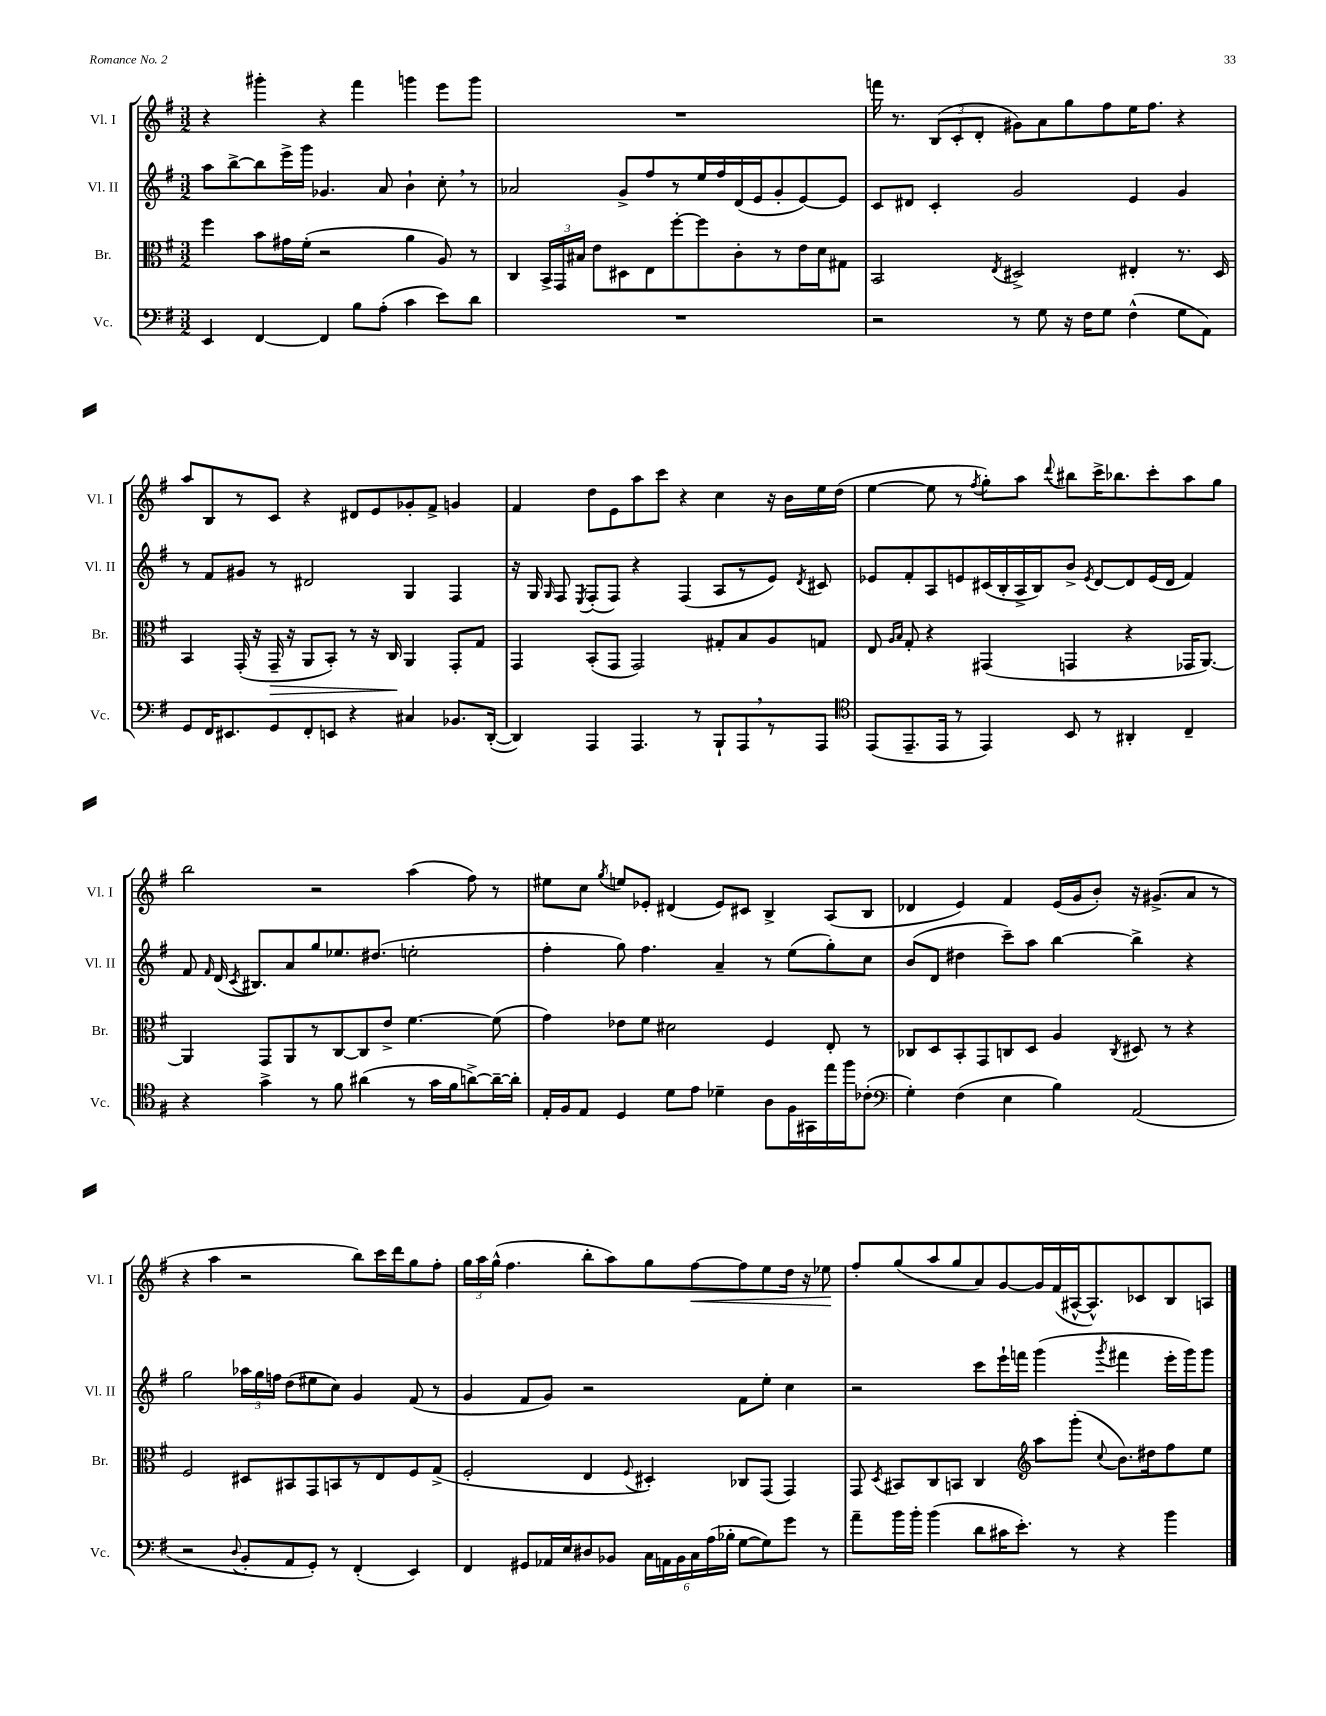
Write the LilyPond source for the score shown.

<<
\new StaffGroup <<
\new Staff = "s0" \with { instrumentName = "Vl. I" shortInstrumentName = "Vl. I" } {
    \clef treble \key g \major \numericTimeSignature \time 3/2
    \autoBeamOff r4 gis'''4-. r4 fis'''4 g'''4 e'''8[ g'''8] |
    R1. |
    f'''16 r8. \tuplet 3/2 { b8[( c'8-. d'8]-. } gis'8[) a'8 g''8 fis''8 e''16 fis''8.] r4 |
    a''8[ b8 r8 c'8] r4 dis'8[ e'8 ges'8-. fis'8]-> g'4 |
    fis'4 d''8[ e'8 a''8 c'''8] r4 c''4 r16 b'16[ e''16 d''16]( |
    e''4~ e''8 r8 \acciaccatura { fis''8 } g''8[-.) a''8] \appoggiatura { d'''8 } bis''8[ c'''16-> bes''8. c'''8-. a''8 g''8] |
    b''2 r2 a''4( fis''8) r8 |
    eis''8[ c''8] \acciaccatura { g''8 } e''8[ ees'8]-. dis'4( ees'8[) cis'8] b4-> a8[( b8] |
    des'4 e'4) fis'4 e'16[( g'16 b'8]-.) r16 gis'8.[->( a'8] r8 |
    r4 a''4 r2 b''8[) c'''16 d'''16 g''8 fis''8]-. |
    \tuplet 3/2 { g''16[ a''16 g''16]-^( } fis''4. b''8[-. a''8) g''8 fis''8~\< fis''8 e''8 d''16] r16 ees''8\! |
    fis''8[-. g''8( a''8 g''8 a'8) g'8~ g'16 fis'16( ais16~-^ ais8.-^) ces'8 b8 a8] \bar "|." |
}
\new Staff = "s1" \with { instrumentName = "Vl. II" shortInstrumentName = "Vl. II" } {
    \clef treble \key g \major \numericTimeSignature \time 3/2
    \autoBeamOff a''8[ b''8~-> b''8 e'''16-> g'''16] ges'4. a'8 b'4-! c''8-. \breathe r8 |
    aes'2 g'8[-> fis''8 r8 e''16 fis''16 d'16( e'16 g'8-. e'8~) e'8] |
    c'8[ dis'8] c'4-. g'2 e'4 g'4 |
    r8 fis'8[ gis'8] r8 dis'2 g4 fis4 |
    r16 g16 \grace { g16 } fis8 \acciaccatura { e8 } fis8[-.( fis8]) r4 fis4( a8[ r8 e'8]) \acciaccatura { d'8 } cis'8 |
    ees'8[ fis'8-. a8 e'8 cis'16( b16-. a16-> b16) b'8]-> \acciaccatura { e'8 } d'8[~ d'8 e'16( d'16] fis'4) |
    fis'8 \grace { fis'16 } d'16( \acciaccatura { c'8 } bis8.[) a'8 g''8 ees''8. dis''8.]( e''2-. |
    fis''4-. g''8) fis''4. a'4-- r8 e''8[( g''8-.) c''8] |
    b'8[( d'8] dis''4 c'''8[--) a''8] b''4~ b''4-> r4 |
    g''2 \tuplet 3/2 { aes''16[ g''16 f''16] } d''8[( eis''8 c''8]) g'4 fis'8( r8 |
    g'4 fis'8[ g'8]) r2 fis'8[ e''8]-. c''4 |
    r2 c'''8[ e'''16-! f'''16] g'''4( \acciaccatura { g'''8 } fis'''4 e'''16[-. g'''16) g'''8] \bar "|." |
}
\new Staff = "s2" \with { instrumentName = "Br." shortInstrumentName = "Br." } {
    \clef alto \key g \major \numericTimeSignature \time 3/2
    \autoBeamOff fis''4 b'8[ gis'16 fis'16]-.( r2 a'4 a8) r8 |
    c4 \tuplet 3/2 { b,16[-> g,16 bis16] } e'8[ dis8 e8 fis''8~-. fis''8 c'8-. r8 e'16 d'16 gis8] |
    b,2 \acciaccatura { e8 } dis2-> eis4-. r8. dis16 |
    b,4 g,16-.( r16 g,16--\> r16 a,8[ b,8]-.) r8 r16 c16\! a,4 g,8[-. g8] |
    g,4 b,8[-.( g,8] g,2) gis8[-. b8 a8 g8] |
    e8 \grace { a16[ b16] } g8-. r4 gis,4( g,4 r4 ges,16[ a,8.]~) |
    a,4 g,8[ a,8 r8 c8~ c8 e'8]-> fis'4.~ fis'8( |
    g'4) ees'8[ fis'8] dis'2 fis4 e8-. r8 |
    ces8[ d8 b,8-. g,8 c8 d8] a4 \acciaccatura { c8 } dis8 r8 r4 |
    fis2 dis8[ bis,8 g,8 b,8 r8 e8 fis8 g8]->( |
    fis2-. e4 \appoggiatura { fis8 } dis4-.) ces8[ g,8]( g,4) |
    g,8 \acciaccatura { d8 } bis,8[ c8 b,8] c4 \clef treble a''8[ g'''8]-.( \appoggiatura { c''8 } b'8.[) dis''16 fis''8 e''8] \bar "|." |
}
\new Staff = "s3" \with { instrumentName = "Vc." shortInstrumentName = "Vc." } {
    \clef bass \key g \major \numericTimeSignature \time 3/2
    \autoBeamOff e,4 fis,4~ fis,4 b8[ a8]-.( c'4 e'8[) d'8] |
    R1. |
    r2 r8 g8 r16 fis16[ g8] fis4-^( g8[ a,8]) |
    g,8[ fis,16 eis,8. g,8 fis,8-. e,8] r4 cis4 bes,8.[ d,16]~-.( |
    d,4) a,,4 a,,4. r8 b,,8[-! a,,8 \breathe r8 a,,8] |
    \clef tenor e,8[( e,8.-- e,16] r8 e,4) b,8 r8 ais,4-. c4-- |
    r4 g'4-> r8 fis'8 ais'4( r8 g'16[ fis'16 a'8~->) a'16~-- a'16]-. |
    e16[-. fis16 e8] d4 d'8[ e'8] des'4-- a8[ fis16 gis,16 e''16 fis''16 ces'8]-.( |
    \clef bass g4-.) fis4( e4 b4) a,2( |
    r2 \appoggiatura { d8 } b,8[-. a,8 g,8]-.) r8 fis,4-.( e,4) |
    fis,4 gis,8[ aes,16 e16 dis8 bes,8] \tuplet 6/4 { c16[ a,16 bes,16 c16 a16( bes16]-. } g8[~ g8) g'8] r8 |
    a'8[-- b'16 b'16]-. b'4( d'8[ cis'16 e'8.]-.) r8 r4 b'4 \bar "|." |
}
>>
>>
\layout { \context { \Score \remove "Bar_number_engraver" } }
